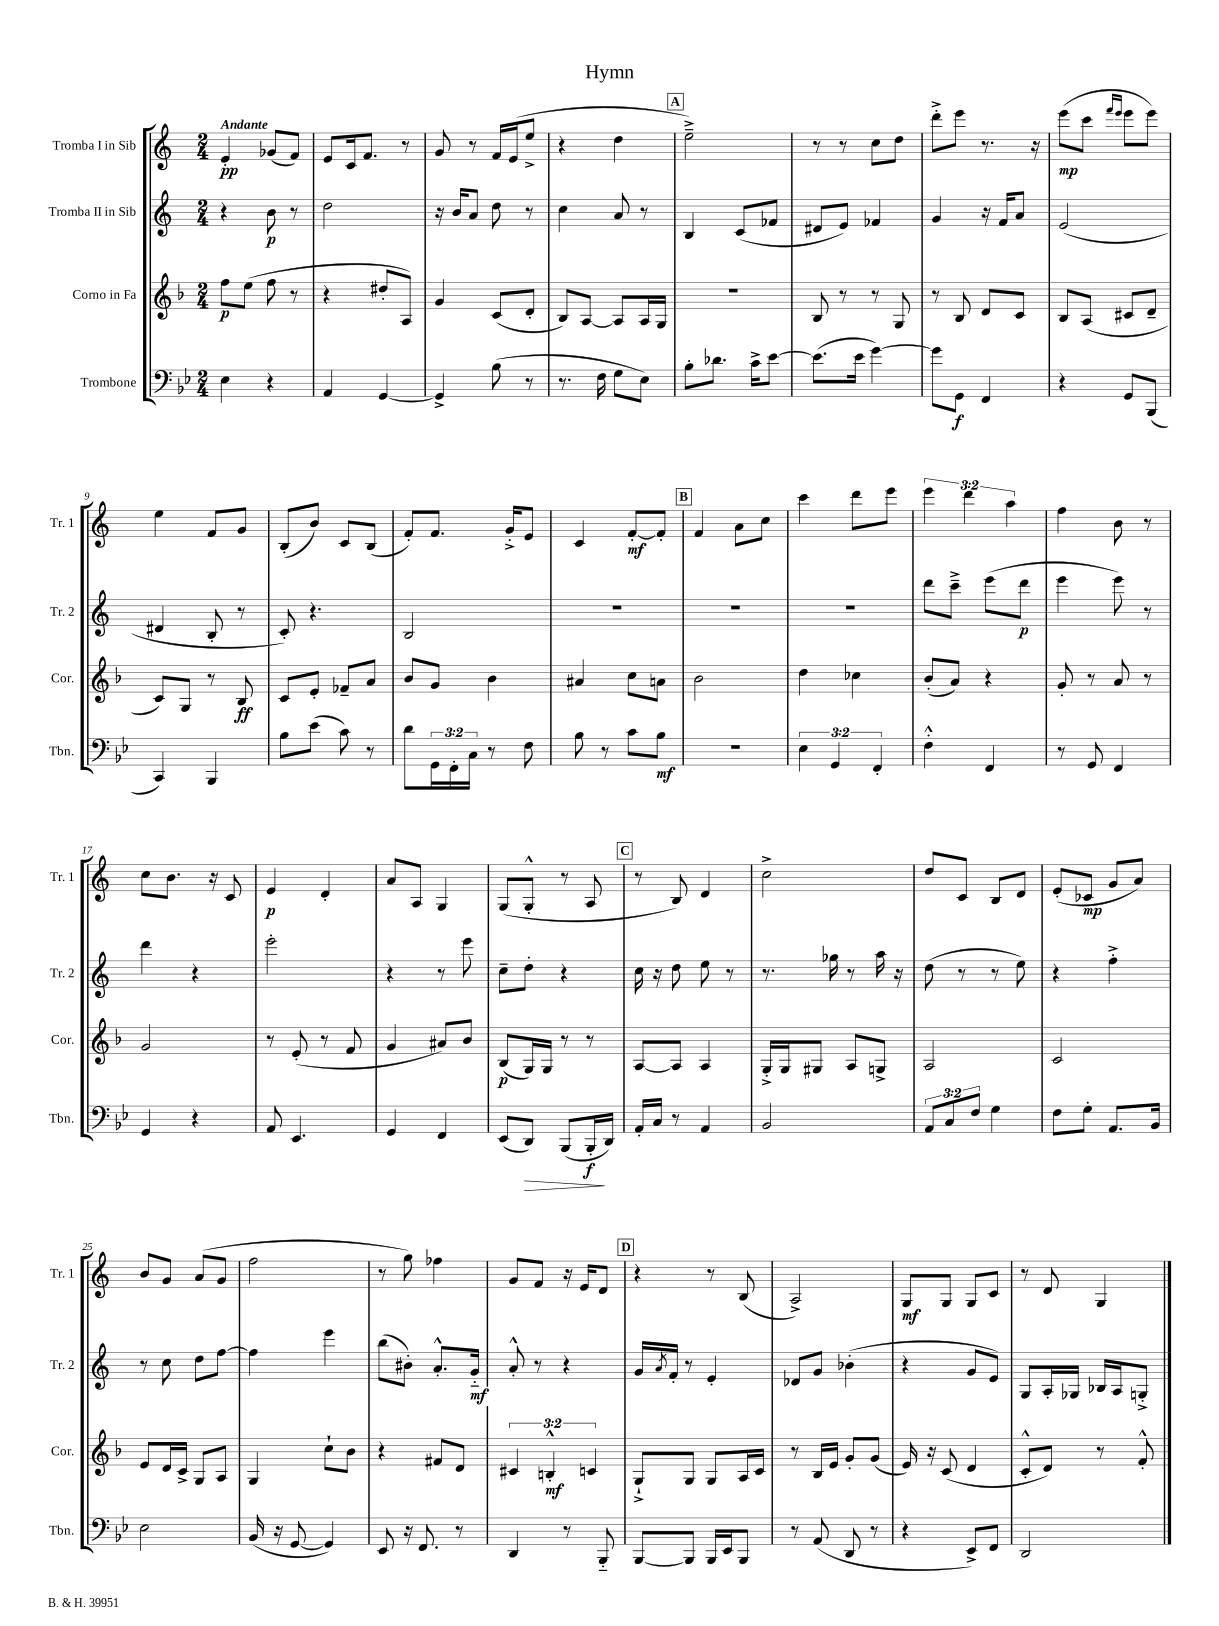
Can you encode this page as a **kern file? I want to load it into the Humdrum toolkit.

**kern	**kern	**kern	**kern
*staff4	*staff3	*staff2	*staff1
*clefF4	*clefG2	*clefG2	*clefG2
*k[b-e-]	*k[b-]	*k[]	*k[]
*M2/4	*M2/4	*M2/4	*M2/4
4E-\	8ff\L	4r	4e'/
.	(8ee\J	.	.
4r	8ff\	8b\	(8g-/L
.	8r	8r	8f/J)
=	=	=	=
4AA/	4r	2dd\	8e/L
.	.	.	16c/k
.	.	.	8.f/J
[4GG/	8dd#'/L	.	.
.	8A/J)	.	8r
=	=	=	=
4GG^/]	4g/	16r	8g/
.	.	16b/LK	.
.	.	8a/J	8r
(8B-\	(8c/L	8dd\	16f/LL
.	.	.	(16e/J
8r	8d'/J	8r	8ee^/J
=	=	=	=
8.r	8B-/L)	4cc\	4r
.	[8A/J	.	.
16F\	.	.	.
8G\L	8A/]L	8a/	4dd\
8E-\J)	16A/L	8r	.
.	16G/JJ	.	.
=	=	=	=
8B-'\L	2r	4B/	2ee~^\)
8.d-\J	.	.	.
.	.	(8c/L	.
16c^\LK	.	.	.
[8e-\J	.	8f-/J	.
=	=	=	=
(8.e-\]L	8B-/	8d#/L	8r
.	8r	8e/J)	8r
16e-\Jk	.	.	.
[4g\)	8r	4f-/	8cc\L
.	8G/	.	8dd\J
=	=	=	=
8g\]L	8r	4g/	8ddd'^\L
8GG\J	8B-/	.	8eee\J
4FF/	8d/L	16r	8.r
.	.	16f/LK	.
.	8c/J	8a/J	.
.	.	.	16r
=	=	=	=
4r	8B-/L	(2e/	(8eee\L
.	(8A/J	.	8ccc\J
.	.	.	16qqfff/LL
.	.	.	16qqeee/JJ
8GG/L	8c#/L	.	8eee\L
(8BBB-/J	8d~/J	.	8eee\J)
=	=	=	=
4CC/)	8c/L)	4d#/	4ee\
.	8G/J	.	.
4BBB-/	8r	8B'/	8f/L
.	8B-/	8r	8g/J
=	=	=	=
8B-\L	8c/L	8c'/)	(8B'/L
(8e-\J	8e'/J	4.r	8b/J)
8c\)	8f-~/L	.	8c/L
8r	8a/J	.	(8B/J
=	=	=	=
8d\L	8b-/L	2B/	8f'/L)
24GG\L	8g/J	.	8.f/J
24FF'\	.	.	.
24C\JJ	.	.	.
8r	4b-\	.	.
.	.	.	16g'^/LK
8F\	.	.	8e/J
=	=	=	=
8B-\	4a#/	2r	4c/
8r	.	.	.
8c\L	8cc\L	.	[8f'/L
8B-\J	8a\J	.	8f'/]J
=	=	=	=
2r	2b-\	2r	4f/
.	.	.	8a\L
.	.	.	8cc\J
=	=	=	=
6E-\	4dd\	2r	4ccc\
6GG/	.	.	.
.	4cc-\	.	8ddd\L
6FF'/	.	.	.
.	.	.	8eee\J
=	=	=	=
4F'^^\	(8b-'/L	8ddd\L	6eee\
.	8a/J)	8ccc~^\J	.
.	.	.	6ddd\
4FF/	4r	(8eee\L	.
.	.	.	6aa\
.	.	8ddd\J	.
=	=	=	=
8r	8g'/	4eee\	4ff\
8GG/	8r	.	.
4FF/	8a/	8eee\)	8b\
.	8r	8r	8r
=	=	=	=
4GG/	2g/	4ddd\	8cc\L
.	.	.	8.b\J
4r	.	4r	.
.	.	.	16r
.	.	.	8c/
=	=	=	=
8AA/	8r	2eee'\	4e/
4.EE-/	(8e'/	.	.
.	8r	.	4d'/
.	8f/	.	.
=	=	=	=
4GG/	4g/	4r	8a/L
.	.	.	8A/J
4FF/	8a#/L)	8r	4G/
.	8b-/J	8eee\	.
=	=	=	=
(8EE-/L	(8B-/L	8cc~\L	(8G/L
8DD/J)	16G/L)	8dd'\J	8G'^^/J
.	16G/JJ	.	.
(8BBB-/L	8r	4r	8r
16BBB-'/L	8r	.	8A/
16DD/JJ)	.	.	.
=	=	=	=
16AA'/LL	[8A/L	16cc\	8r
16C/JJ	.	16r	.
8r	8A/]J	8dd\	8B/)
4AA/	4A/	8ee\	4d/
.	.	8r	.
=	=	=	=
2BB-/	16G'^/LL	8.r	2cc^\
.	16G/J	.	.
.	8G#/J	.	.
.	.	16gg-\	.
.	8A/L	8r	.
.	8G^/J	16aa\	.
.	.	16r	.
=	=	=	=
12AA/L	2A/	(8dd\	8dd/L
12C/	.	.	.
.	.	8r	8c/J
12F/J	.	.	.
4G\	.	8r	8B/L
.	.	8ee\)	8d/J
=	=	=	=
8F\L	2c/	4r	(8e'/L
8G'\J	.	.	8c-/J
8.AA/L	.	4ff'^\	8g/L
.	.	.	8a/J)
16BB-/Jk	.	.	.
=	=	=	=
2E-\	8e/L	8r	8b/L
.	16d/L	8cc\	8g/J
.	16c^/JJ	.	.
.	8G/L	8dd\L	(8a/L
.	8A/J	[8ff\J	8g/J
=	=	=	=
(16BB-/	4G/	4ff\]	2ff\
16r	.	.	.
[8GG/	.	.	.
4GG/])	8cc`\L	4eee\	.
.	8b-\J	.	.
=	=	=	=
8EE-/	4r	(8bb\L	8r
16r	.	8b#'\J)	8gg\)
8.FF/	.	.	.
.	8f#/L	8.a'^^/L	4ff-\
8r	8d/J	.	.
.	.	16g'~/Jk	.
=	=	=	=
4DD/	6c#/	8a'^^/	8g/L
.	.	8r	8f/J
.	6B'^^/	.	.
8r	.	4r	16r
.	.	.	16e/LK
.	6c/	.	.
8BBB-'~/	.	.	8d/J
=	=	=	=
[8BBB-/L	8G`^/L	16g/LL	4r
.	.	8qa/	.
.	.	16f'/JJ	.
8BBB-/]J	8G/J	8r	.
16BBB-/LL	8G/L	4e'/	8r
16EE-/J	.	.	.
8BBB-/J	16A/L	.	(8B/
.	16c/JJ	.	.
=	=	=	=
8r	8r	8d-/L	2A^/)
(8AA/	16B-/LL	8g/J	.
.	16e/JJ	.	.
8DD/	8g'/L	(4b-'\	.
8r	(8g/J	.	.
=	=	=	=
4r	16e/)	4r	8G/L
.	16r	.	.
.	(8c/	.	8G/J
8EE-^/L)	4d/	8g/L	8G/L
8FF/J	.	8e/J)	8c/J
=	=	=	=
2DD/	8c'^^/L	8G/L	8r
.	8d/J)	16A'/L	8d/
.	.	16G-/JJ	.
.	8r	16B-/LL	4G/
.	.	16A/J	.
.	8f'^^/	8G'^/J	.
==	==	==	==
*-	*-	*-	*-
